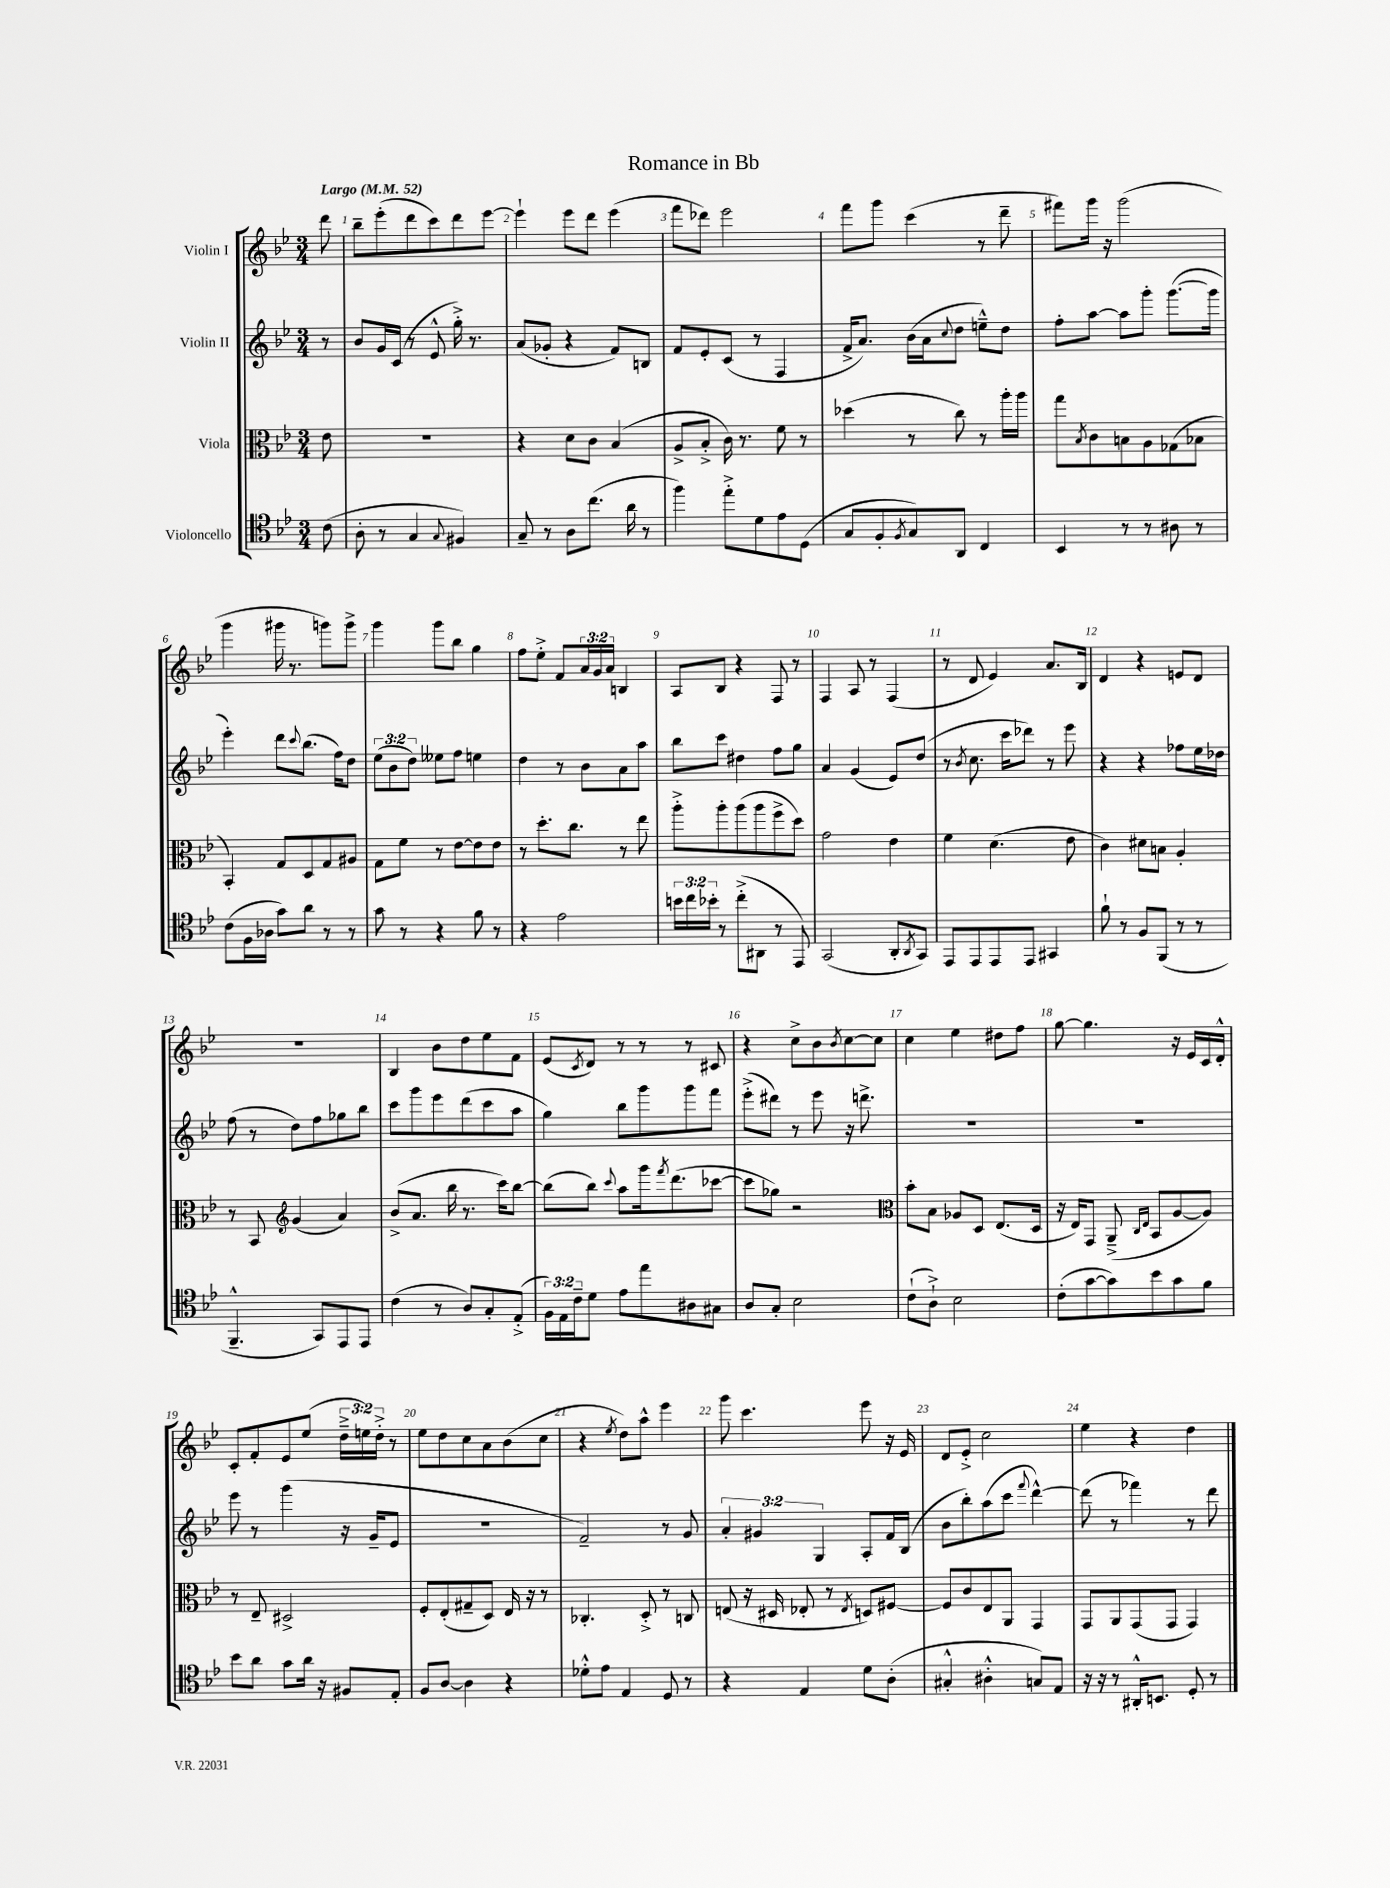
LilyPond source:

\header { title = "Romance in Bb" }
<<
\new StaffGroup <<
\new Staff = "s0" \with { instrumentName = "Violin I" } {
    \clef treble \key bes \major \numericTimeSignature \time 3/4 \override Staff.TupletNumber.text = #tuplet-number::calc-fraction-text \partial 8 \tempo "Largo" 4 = 52
    d'''8 |
    bes''8-- ees'''8-.( d'''8 c'''8) d'''8 ees'''8~ |
    ees'''4-! ees'''8 d'''8 ees'''4( |
    f'''8 des'''8) ees'''2 |
    f'''8 g'''8 c'''4( r8 d'''8-- |
    fis'''8) g'''16 r16 g'''2( |
    g'''4 gis'''16 r8. g'''8) g'''8-> |
    g'''4 g'''8 bes''8 g''4 |
    f''8 ees''8-.-> f'8 \tuplet 3/2 { a'16 g'16 a'16 } b4 |
    a8 bes8 r4 f8 r8 |
    f4 a8 r8 f4( |
    r8 d'8 ees'4) a'8. bes16 |
    d'4 r4 e'8 d'8 |
    R2. |
    bes4 bes'8 d''8 ees''8 f'8 |
    ees'8( \acciaccatura { c'8 } d'8) r8 r8 r8 cis'8 |
    r4 c''8-> bes'8 \acciaccatura { bes'8 } c''8~ c''8 |
    c''4 ees''4 dis''8 f''8 |
    g''8~ g''4. r16 ees'16 c'16 d'16-.-^ |
    c'8-. f'8-. ees'8 ees''8( \tuplet 3/2 { d''16---> e''16) d''16-.-> } r8 |
    ees''8 d''8 c''8 a'8 bes'8( c''8 |
    r4 \acciaccatura { ees''8 } d''8) a''8-^ ees'''4 |
    g'''8 c'''4. ees'''8 r16 ees'16 |
    d'8 ees'8-.-> c''2 |
    ees''4 r4 d''4 \bar "|." |
}
\new Staff = "s1" \with { instrumentName = "Violin II" } {
    \clef treble \key bes \major \numericTimeSignature \time 3/4 \override Staff.TupletNumber.text = #tuplet-number::calc-fraction-text \partial 8
    r8 |
    bes'8 g'16 c'16( r8 ees'8-^ g''16-.->) r8. |
    a'8( ges'8-. r4 f'8) b8 |
    f'8 ees'8-. c'8( r8 f4 |
    f'16-> a'8.) bes'16( a'16 \appoggiatura { c''8 } d''8 e''8---^) d''8 |
    f''8-. a''8~ a''8 g'''8-. g'''8.~( g'''16 |
    ees'''4-.) d'''8 \appoggiatura { c'''8 } bes''8.( f''16) d''8 |
    \tuplet 3/2 { ees''8( bes'8 d''8) } eeses''8 f''8 e''4 |
    d''4 r8 bes'8 a'8 a''8 |
    bes''8 c'''8 dis''4 f''8 g''8 |
    a'4 g'4( ees'8) d''8( |
    r8 \acciaccatura { bes'8 } c''8. c'''16 des'''8) r8 ees'''8 |
    r4 r4 fes''8 ees''16 des''16 |
    f''8( r8 d''8) f''8 ges''8 bes''8 |
    c'''8 g'''8 ees'''8 d'''8( c'''8 a''8 |
    g''4) bes''8 g'''8 g'''8 f'''8 |
    ees'''8-.->( dis'''8) r8 ees'''8 r16 d'''8.-> |
    R2. |
    R2. |
    ees'''8 r8 g'''4( r16 g'16-- ees'8 |
    R2. |
    f'2--) r8 g'8 |
    \tuplet 3/2 { a'4-. gis'4 g4 } a8-. f'16 bes16( |
    bes'8 bes''8-.) a''8( c'''8 \appoggiatura { f'''8 } d'''4~-^) |
    d'''8( r8 fes'''4) r8 d'''8 \bar "|." |
}
\new Staff = "s2" \with { instrumentName = "Viola" } {
    \clef alto \key bes \major \numericTimeSignature \time 3/4 \partial 8
    ees'8 |
    r2. |
    r4 d'8 c'8 bes4( |
    a8-> bes8-.-> c'16) r8. f'8 r8 |
    des''4( r8 c''8) r8 a''16-. a''16 |
    g''8 \acciaccatura { bes8 } c'8 b8 a8 ges8( bes8 |
    bes,4-.) g8 d8 g8 ais8 |
    g8 f'8 r8 ees'8~ ees'8 ees'8 |
    r8 d''8.-. c''8. r8 ees''8 |
    a''8-.-> a''8-. a''8( a''8 f''8-> d''8) |
    g'2 ees'4 |
    f'4 d'4.( ees'8 |
    c'4) dis'8 b8 a4-. |
    r8 bes,8 \clef treble g'4( a'4) |
    bes'8->( a'8. bes''16 r8. c'''16) bes''8~ |
    bes''8( bes''8) \appoggiatura { c'''8 } a''8 g'''16 \acciaccatura { f'''8 } d'''8.( ces'''8~ |
    ces'''8 ges''8) r2 |
    \clef alto bes'8-. bes8 aes8 d8 ees8.( d16 |
    r16 ees16) g,8 a,8--->( \grace { c16 ees16 } bes,8 a8~ a8) |
    r8 ees8-- dis2-> |
    f8-. ees8-.( gis8-- d8) ees16 r16 r8 |
    ces4.-. d8-.-> r8 c8 |
    e8( r16 dis16 ees8-. r8 \acciaccatura { ees8 } d8) fis8~ |
    fis8 c'8 ees8 a,8 g,4 |
    g,8 a,8 g,8( g,8 g,4) \bar "|." |
}
\new Staff = "s3" \with { instrumentName = "Violoncello" } {
    \clef tenor \key bes \major \numericTimeSignature \time 3/4 \override Staff.TupletNumber.text = #tuplet-number::calc-fraction-text \partial 8
    c'8( |
    a8-. r8 g4 \appoggiatura { g8 } fis4) |
    g8-- r8 a8 c''8.( a'16 r8 |
    f''4) ees''8-.-> d'8 ees'8 d8( |
    g8 f8-. \acciaccatura { f8 } g8) a,8 c4 |
    bes,4 r8 r8 ais8 r8 |
    c'8( f16 aes16 g'8) a'8 r8 r8 |
    g'8 r8 r4 f'8 r8 |
    r4 ees'2 |
    \tuplet 3/2 { b'16 c''16 bes'16-. } r8 c''8-.->( ais,8 r8 ees,8) |
    g,2( a,8-. \acciaccatura { a,8 } g,8) |
    ees,8 ees,8 ees,8 ees,8 gis,4 |
    f'8-! r8 f8 f,8( r8 r8 |
    f,4.---^ g,8) ees,8 ees,8 |
    c'4( r8 a8) g8-. ees8-.->( |
    \tuplet 3/2 { f16) ees16 c'16-- } d'8 ees'8 ees''8 ais8 gis8 |
    a8 g8-. bes2 |
    c'8-!( a8-!->) bes2 |
    c'8-.( g'8~ g'8) bes'8 g'8 f'8 |
    bes'8 a'8 g'8 a'16 r16 fis8 ees8-. |
    f8 a8~ a4 r4 |
    des'8-.-^ ees'8 ees4 d8 r8 |
    r4 ees4 d'8 a8-.( |
    gis4-.-^ ais4-.-^ g8) ees8 |
    r16 r16 r8 ais,16-.-^ b,8. d8-. r8 \bar "|." |
}
>>
>>
\layout { \context { \Score \override BarNumber.break-visibility = ##(#f #t #t) barNumberVisibility = #all-bar-numbers-visible } }
